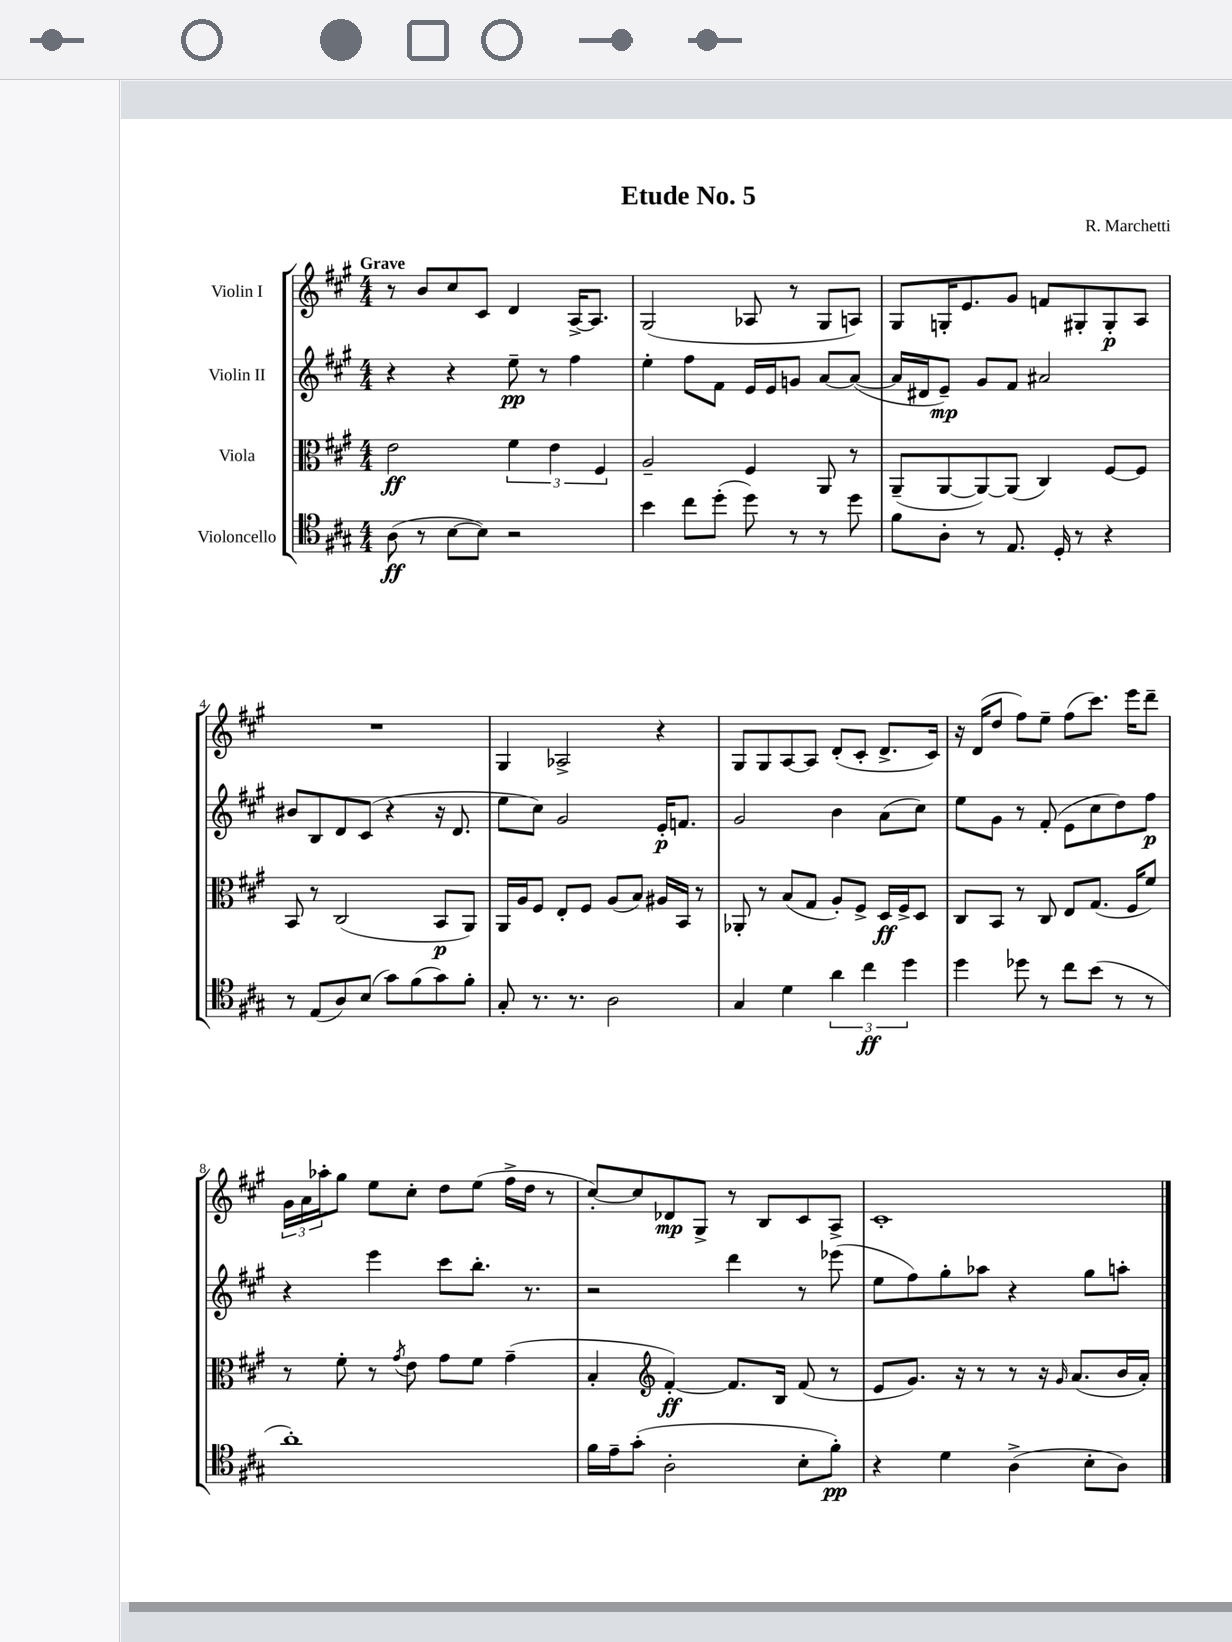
\header { title = "Etude No. 5" composer = "R. Marchetti" }
<<
\new StaffGroup <<
\new Staff = "s0" \with { instrumentName = "Violin I" } {
    \clef treble \key a \major \numericTimeSignature \time 4/4 \tempo "Grave"
    r8 b'8 cis''8 cis'8 d'4 a16~-> a8. |
    gis2( aes8 r8 gis8 a8) |
    gis8 g16-. e'8. gis'8 f'8 gis8-. gis8-.\p a8 |
    R1 |
    gis4 aes2-> r4 |
    gis8 gis8 a8~ a8 d'8-.( cis'8-. d'8.-> cis'16) |
    r16 d'16( d''8 fis''8) e''8-- fis''8( cis'''8.) e'''16 d'''8-- |
    \tuplet 3/2 { gis'16 a'16 aes''16-. } gis''8 e''8 cis''8-. d''8 e''8( fis''16-> d''16 r8 |
    cis''8~-.) cis''8 des'8\mp gis8-> r8 b8 cis'8 a8-> |
    cis'1-. \bar "|." |
}
\new Staff = "s1" \with { instrumentName = "Violin II" } {
    \clef treble \key a \major \numericTimeSignature \time 4/4
    r4 r4 e''8--\pp r8 fis''4 |
    e''4-. fis''8 fis'8 e'16 e'16 g'8 a'8~ a'8~( |
    a'16 dis'16 e'8--\mp) gis'8 fis'8 ais'2 |
    bis'8 b8 d'8 cis'8( r4 r16 d'8. |
    e''8 cis''8) gis'2 e'16-.\p f'8. |
    gis'2 b'4 a'8( cis''8) |
    e''8 gis'8 r8 fis'8-.( e'8 cis''8 d''8) fis''8\p |
    r4 e'''4 cis'''8 b''8.-. r8. |
    r2 d'''4 r8 ees'''8( |
    e''8 fis''8) gis''8-. aes''8 r4 gis''8 a''8-. \bar "|." |
}
\new Staff = "s2" \with { instrumentName = "Viola" } {
    \clef alto \key a \major \numericTimeSignature \time 4/4
    e'2\ff \tuplet 3/2 { fis'4 e'4 fis4 } |
    a2-- fis4 a,8 r8 |
    a,8--( a,8~ a,8~) a,8( cis4) fis8~ fis8 |
    b,8 r8 cis2( b,8\p a,8) |
    a,16 a16 fis8 e8-. fis8 a8( b8) ais16 b,16 r8 |
    aes,8-. r8 b8( gis8 a8-.) fis8-> d16\ff fis16-> d8 |
    cis8 b,8 r8 cis8 e8 gis8.( fis16 fis'8) |
    r8 fis'8-. r8 \acciaccatura { gis'8 } e'8 gis'8 fis'8 gis'4--( |
    b4-. \clef treble fis'4~-.\ff) fis'8. b16 fis'8( r8 |
    e'8 gis'8.) r16 r8 r8 r16 \grace { gis'16 } a'8.( b'16 a'16-.) \bar "|." |
}
\new Staff = "s3" \with { instrumentName = "Violoncello" } {
    \clef tenor \key a \major \numericTimeSignature \time 4/4
    a8\ff( r8 b8~ b8) r2 |
    b'4 cis''8 d''8-.( d''8) r8 r8 d''8 |
    fis'8 a8-. r8 e8. d16-. r8 r4 |
    r8 e8( a8) b8( gis'8) fis'8( gis'8) fis'8-. |
    gis8-. r8. r8. a2 |
    gis4 d'4 \tuplet 3/2 { a'4 cis''4\ff d''4 } |
    d''4 des''8 r8 cis''8 b'8( r8 r8 |
    a'1-.) |
    fis'16 e'16-- gis'8-.( a2-. b8-. fis'8-.\pp) |
    r4 d'4 a4->( b8-. a8) \bar "|." |
}
>>
>>
